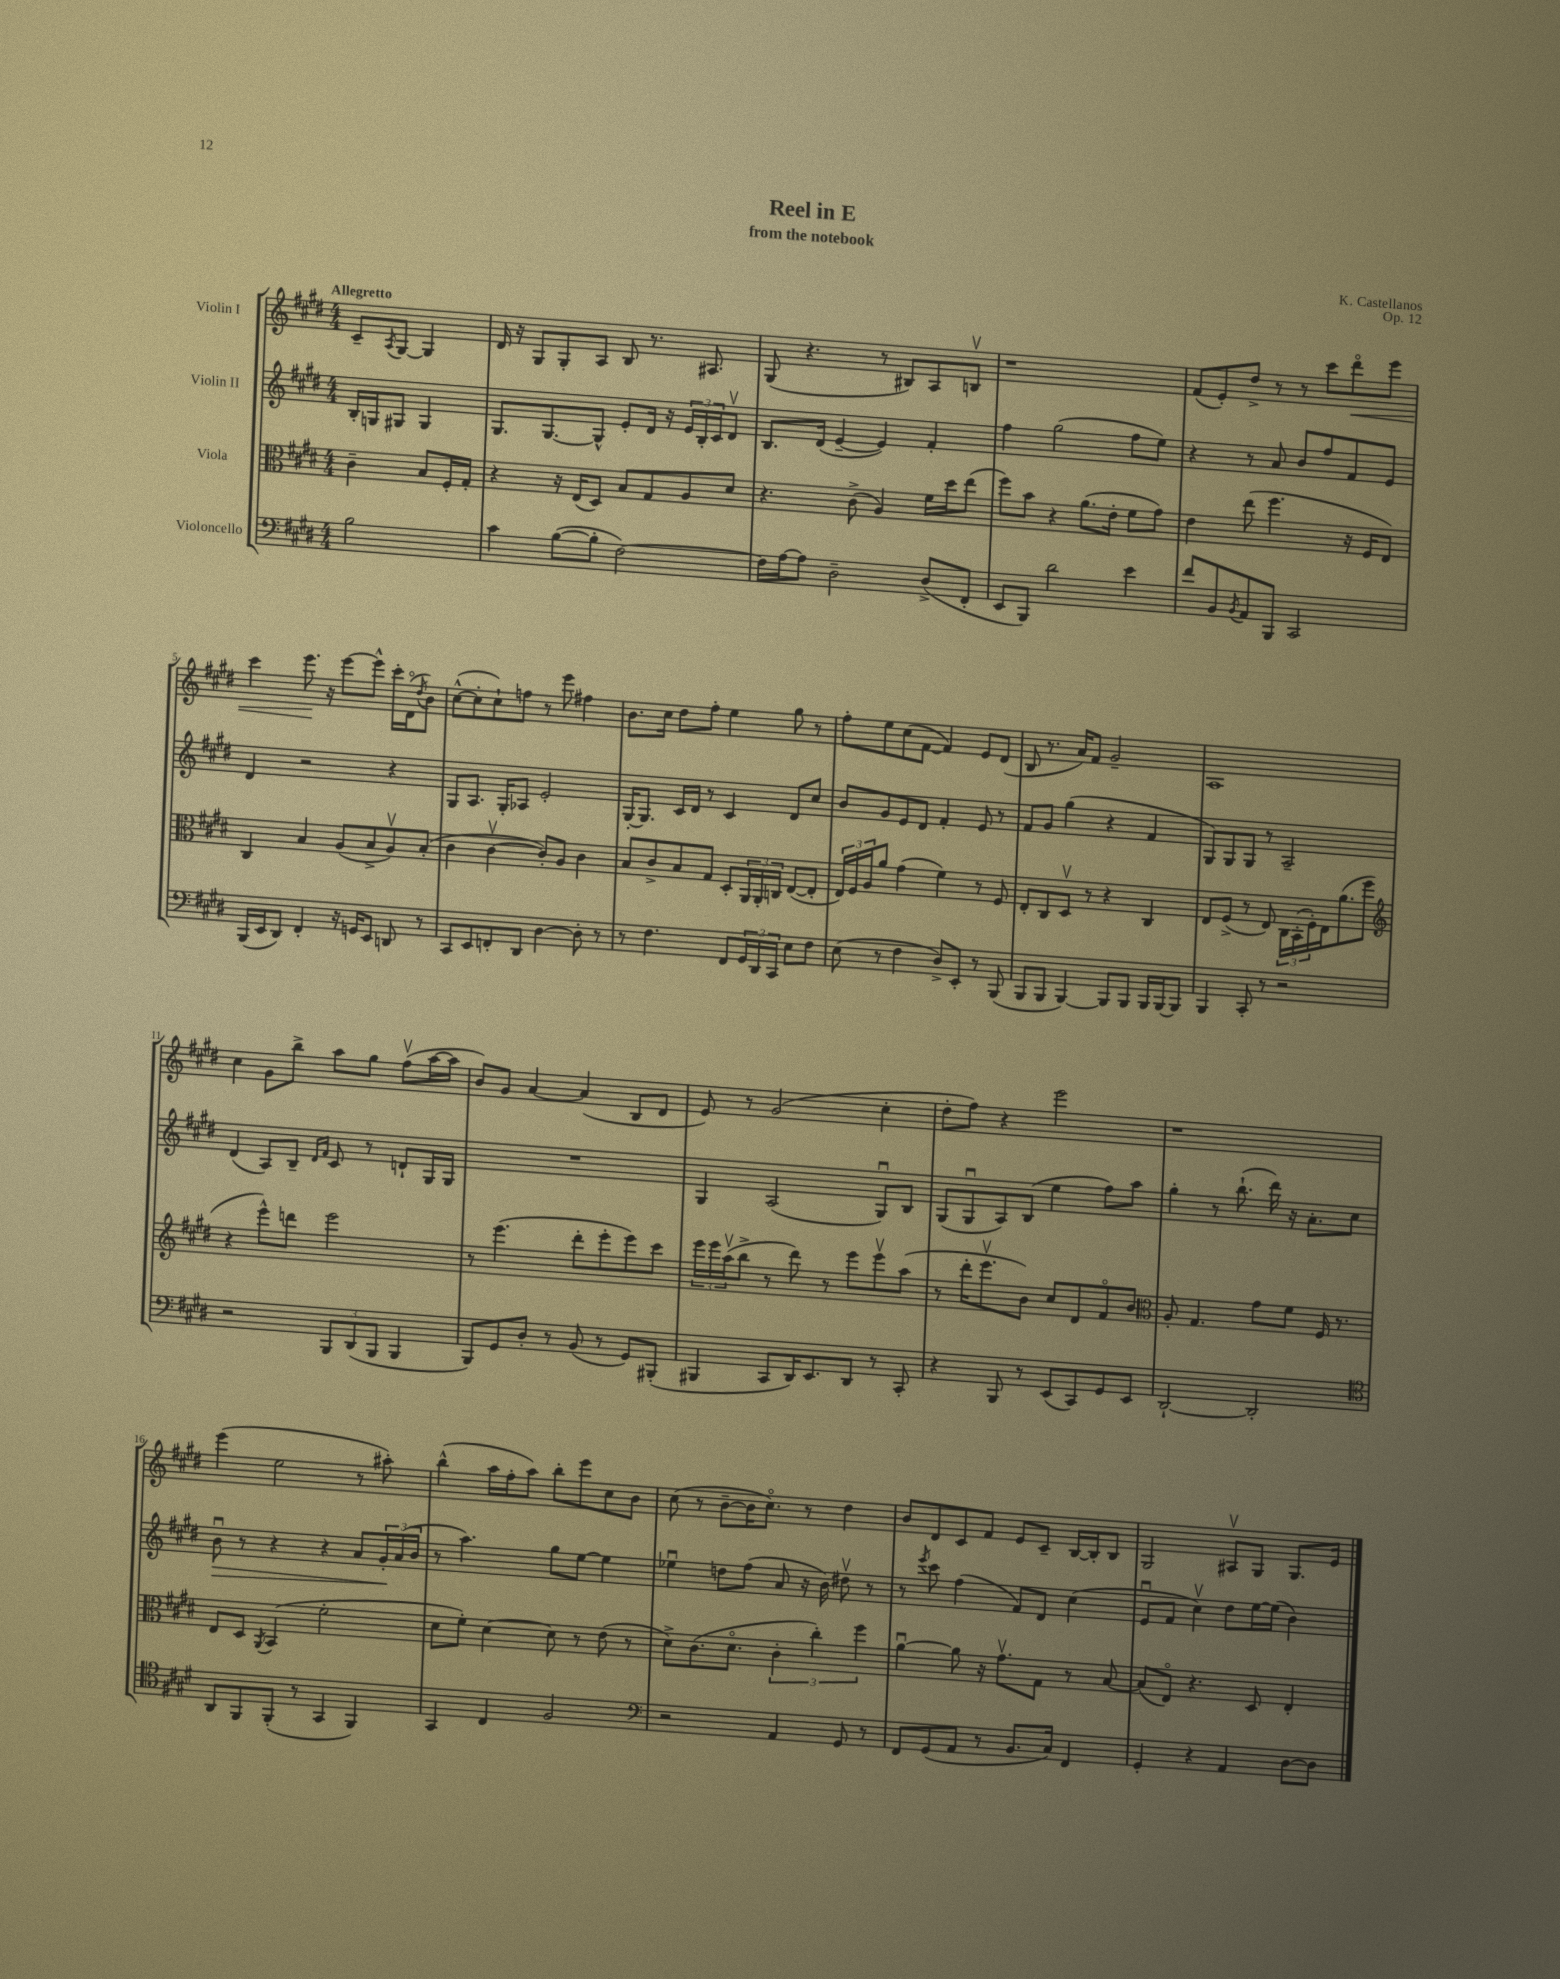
\header { title = "Reel in E" composer = "K. Castellanos" subtitle = "from the notebook" opus = "Op. 12" }
<<
\new StaffGroup <<
\new Staff = "s0" \with { instrumentName = "Violin I" } {
    \clef treble \key e \major \numericTimeSignature \time 4/4 \partial 2 \tempo "Allegretto"
    cis'8-- \acciaccatura { a8 } gis8~ gis4 |
    dis'16 r16 gis8 gis8-. a8 b8 r8. ais8. |
    gis8( r4. r8 bis8) a8 b8\upbow |
    r1 |
    fis'8( e'8-.) dis''8-> r8 r8 cis'''8 dis'''8\flageolet\< e'''8 |
    cis'''4 e'''8.\! r16 e'''8~ e'''8-^ cis'''16-. dis'16\flageolet( \acciaccatura { dis''8 } b'8) |
    cis''8~-^( cis''8-. cis''8-!) f''8 r8 e'''8 fis''4 |
    b'8. cis''16 dis''8 fis''8-. e''4 gis''8 r8 |
    fis''8-. e''8 cis''8( fis'8~ fis'4) e'8 dis'8( |
    b8 r8. a'16) fis'8 gis'2-- |
    a1 |
    cis''4 gis'8 b''8-> a''8 gis''8 fis''8\upbow( a''16~ a''16 |
    b'8) gis'8 a'4~ a'4( b8 dis'8 |
    e'8) r8 gis'2( cis''4-. |
    dis''8-. fis''8) r4 e'''2 |
    r1 |
    e'''4( e''2 r8 ais''8-.) |
    b''4-^( a''16 fis''16-. a''8) b''8-. e'''8 cis''8 b'8 |
    cis''8( r8 b'8~-- b'16 cis''8.\flageolet) r8 dis''4 |
    b'8 dis'8 cis'8 fis'8 e'8 cis'8-- b16~ b16-. b8 |
    gis2 ais8\upbow gis8 gis8. e'16 \bar "|." |
}
\new Staff = "s1" \with { instrumentName = "Violin II" } {
    \clef treble \key e \major \numericTimeSignature \time 4/4 \partial 2
    b16-. g16 gis8 gis4 |
    gis8. gis8.~ gis8-^ e'8-. dis'16 r16 \tuplet 3/2 { e'16 b16-. cis'16 } dis'8\upbow |
    b8. dis'16( e'4~-- e'4) fis'4-. |
    fis''4 gis''2( fis''8 e''8) |
    r4 r8 a'8 b'8 fis''8 fis'8 e'8 |
    dis'4 r2 r4 |
    gis8 a8. gis16-. aes8 e'2-. |
    gis16~-. gis8. cis'16 dis'16 r8 cis'4 dis'8 cis''8 |
    b'8 gis'8 e'8 dis'8 fis'4-. e'8 r8 |
    fis'8 gis'8 gis''4( r4 fis'4 |
    gis8) gis8 gis8 r8 a2-- |
    dis'4( a8) b8-- \grace { dis'16 fis'16 } cis'8 r8 d'8-! gis16 gis16 |
    R1 |
    gis4 a2( gis8\downbow) b8 |
    gis8( gis8\downbow a8) b8( e''4 fis''8) a''8 |
    gis''4-. r8 b''8.-!( dis'''16) r16 a'8.-. cis''8 |
    b'8\downbow\> r8 r4 r4 a'8 \tuplet 3/2 { gis'16-.\! a'16( b'16 } |
    r8 a''4.) gis''8 e''8~ e''4 |
    ees''4\downbow d''8 fis''8( a'8 r16 b'16) dis''8\upbow r8 |
    r8 \acciaccatura { e'''8 } cis'''8 fis''4( fis'8) dis'8 cis''4( |
    e'8\downbow fis'8 cis''4\upbow) dis''8 e''16~ e''16( b'4) \bar "|." |
}
\new Staff = "s2" \with { instrumentName = "Viola" } {
    \clef alto \key e \major \numericTimeSignature \time 4/4 \partial 2
    cis'4-- b8 fis16-. gis16-. |
    r4 r16 e16( dis8) b8 gis8 a8 dis'8 |
    r4. cis'8->( a4) fis'16 dis''16 e''8( |
    fis''8) b'8 r4 a'8.( e'16-. fis'8 gis'8) |
    e'4 e''8( fis''4. r16 fis16 e8) |
    cis4 b4 a8( b8-> a8\upbow) b8-.( |
    cis'4 cis'4~\upbow cis'8-.) a8 cis'4 |
    b8 cis'8-> b8 gis8 dis8-. \tuplet 3/2 { a,16 a,16-. c16 } e8~( e8-. |
    \tuplet 3/2 { e16) fis16 a16 } a'8 gis'4( fis'4) r8 fis8 |
    e8-. cis8 dis8\upbow r8 r4 cis4 |
    e8 fis8->( r8 e8) \tuplet 3/2 { cis16 b,16-.( fis16-.) } e16 a'8.( fis''8 |
    \clef treble r4 e'''8-^) d'''8 e'''2 |
    r8 e'''4.( dis'''8-. e'''8-. e'''8) cis'''8 |
    \tuplet 3/2 { e'''16 e'''16 a''16\upbow( } b''8-> r8 dis'''8) r8 e'''8 e'''8\upbow a''8( |
    r8 dis'''16-. e'''8.\upbow b'8) cis''8 dis'8 fis'8\flageolet b'8 |
    \clef alto a8-. gis4. gis'8 fis'8 fis16 r8. |
    e8 dis8 \acciaccatura { a,8 } b,4( fis'2-. |
    dis'8 fis'8-.) dis'4~ dis'8 r8 e'8( r8 |
    dis'8->) cis'8.( dis'8.\flageolet \tuplet 3/2 { cis'4-. cis''4-.) fis''4 } |
    a'4~\downbow a'8 r16 gis'8.\upbow gis8 r8 b8~ |
    b8( e8\flageolet) r4. dis8 e4-. \bar "|." |
}
\new Staff = "s3" \with { instrumentName = "Violoncello" } {
    \clef bass \key e \major \numericTimeSignature \time 4/4 \partial 2
    b2 |
    cis'4 b8~( b8-. fis2~) |
    fis16 a16~ a8 dis2-- dis8->( fis,8-. |
    e,8 b,,8) dis'2 e'4 |
    fis'8 b,8 \acciaccatura { b,8 } a,8 b,,8 cis,2 |
    b,,16( e,16 dis,8) fis,4-. r16 g,16 e,8 d,8 r8 |
    cis,8 e,8 f,8-. dis,8 dis4~ dis8-. r8 |
    r8 fis4. fis,8 \tuplet 3/2 { gis,16 dis,16 cis,16 } e8 fis8 |
    e8( r8 fis4 dis8->) e,8-. r8 b,,8( |
    b,,8 b,,8 b,,4~) b,,8 b,,8 b,,16 b,,16~ b,,8 |
    b,,4 cis,8-. r8 r2 |
    r2 \tuplet 3/2 { b,,8 dis,8( b,,8 } b,,4 |
    b,,8) gis,8 dis8-. r8 b,8( r8 gis,8) bis,,8-.( |
    bis,,4 cis,8 dis,16) e,8. dis,8 r8 cis,8-. |
    r4 b,,8 r8 e,8( cis,8) gis,8 e,8 |
    dis,2~-! dis,2-. |
    \clef tenor a,8 fis,8 fis,8-.( r8 gis,4 fis,4) |
    gis,4 cis4 fis2 |
    \clef bass r2 a,4 gis,8 r8 |
    fis,8 gis,8( a,8 r8 b,8. cis16) fis,4 |
    gis,4-. r4 a,4 dis8~ dis8 \bar "|." |
}
>>
>>
